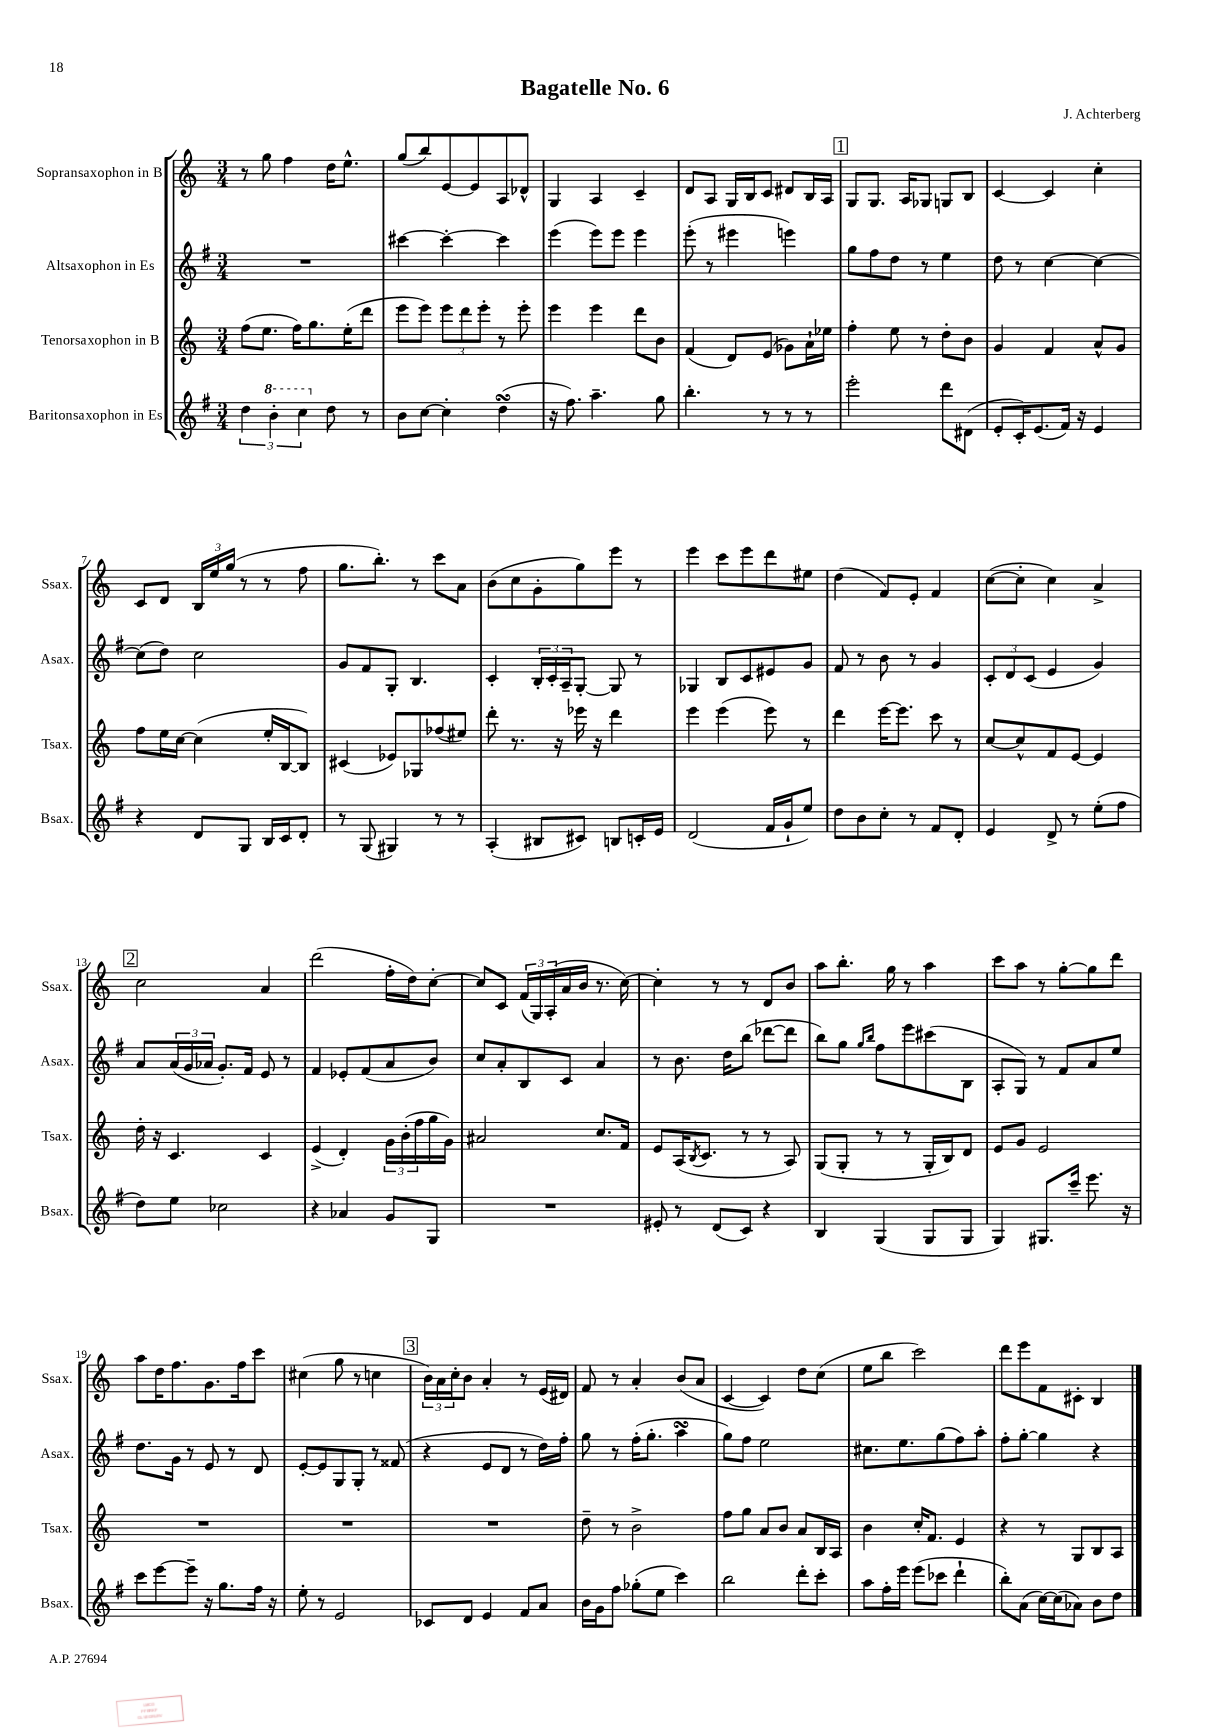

**kern	**kern	**kern	**kern
*part4	*part3	*part2	*part1
*staff4	*staff3	*staff2	*staff1
*I"Baritonsaxophon in Es	*I"Tenorsaxophon in B	*I"Altsaxophon in Es	*I"Sopransaxophon in B
*I'Bsax.	*I'Tsax.	*I'Asax.	*I'Ssax.
*clefG2	*clefG2	*clefG2	*clefG2
*k[f#]	*k[]	*k[f#]	*k[]
*M3/4	*M3/4	*M3/4	*M3/4
=1	=1	=1	=1
6dd\	(8ff\L	2.r	8r
.	8.ee\J	.	8gg\
*8va	*	*	*
6bb'\	.	.	.
.	.	.	4ff\
.	16ff\KL)	.	.
6ccc\	.	.	.
.	8.gg\	.	.
*X8va	*	*	*
8dd\	.	.	16dd\KL
.	(16ee'\K	.	8.ee^^\J
8r	8ddd\J	.	.
=2	=2	=2	=2
8b\L	8eee\L	[4ccc#X\	(8gg/L
[8cc\J	8eee\J)	.	8bb/)
4cc'\]	12eee\L	4ccc#'\_	[8e/
.	12ddd\	.	.
.	.	.	8e/]
.	12eee'\J	.	.
(4ddsSSS\	8r	4ccc#\]	8A/
.	8eee'\	.	8d-X^^/J
=3	=3	=3	=3
16r	4eee\	(4eee\	4G/
8.ff#\)	.	.	.
4.aa~\	4eee\	8eee\L)	4A/
.	.	8eee\J	.
.	8ddd\L	4eee\	4c~/
8gg\	8b\J	.	.
=4	=4	=4	=4
4.bb'\	(4f/	(8eee'\	8d/L
.	.	8r	8A/J
.	8d/L)	4eee#X\	16G/LL
.	.	.	16B/J
8r	(8e/J	.	8c/J
8r	8g-X\L)	4eeen\)	8d#X/L
8r	16a`\L	.	16B/L
.	16ee-X\JJ	.	16A/JJ
!!LO:REH:place=s1:t=1
=5	=5	=5	=5
2eee'\	4ff'\	8gg\L	8G/L
.	.	8ff#\	8.G/J
.	8ee\	8dd\J	.
.	.	.	16A/KL
.	8r	8r	8G-X/J
8ddd\L	8dd'\L	4ee\	8Gn/L
(8d#X\J	8b\J	.	8B/J
=6	=6	=6	=6
8e'/L	4g/	8dd\	[4c/
16c'/K)	.	8r	.
(8.e/	.	.	.
.	4f/	[4cc\	4c/]
16f#/Jk)	.	.	.
16r	.	.	.
4e/	8a^^/L	4cc\_	4cc'\
.	8g/J	.	.
!!LO:LB:g=z
=7	=7	=7	=7
4r	8ff\L	(8cc\L]	8c/L
.	16ee\L	8dd\J)	8d/J
.	[16cc\JJ	.	.
8d/L	(4cc\]	2cc\	24B/LL
.	.	.	24ee/
.	.	.	(24gg/JJ
8G/J	.	.	8r
16B/LL	16ee'/LL	.	8r
16c/J	[16B/J	.	.
8d'/J	8B/J])	.	8ff\
=8	=8	=8	=8
8r	(4c#X/	8g/L	8.gg\L
(8G/	.	8f#/	.
.	.	.	8.bb'\J)
4G#X/)	8e-X/L)	8G'/J	.
.	8G-X/	4.B/	8r
8r	(8ff-X/	.	8ccc\L
8r	8ee#X/J)	.	8a\J
=9	=9	=9	=9
(4A'/	8ddd'\	4c'/	(8b\L
.	8.r	.	8cc\
8B#X/L	.	24B'/LL	8g'\
.	.	24c'/	.
.	16r	.	.
.	.	24A~/J	.
8c#X/J)	16eee-X\	[8G'/J	8gg\)
.	16r	.	.
8Bn/L	4ddd\	8G/]	8eee\J
16cn'/L	.	8r	8r
16e/JJ	.	.	.
=10	=10	=10	=10
(2d/	4eee\	4G-X/	4eee\
.	(4eee\	8B/L	8ccc\L
.	.	8c/	8eee\
16f#/LL	8eee\)	8e#X/	8ddd\
16g`/J	.	.	.
8ee/J)	8r	8g/J	8ee#X\J
=11	=11	=11	=11
8dd\L	4ddd\	8f#/	(4dd\
8b\	.	8r	.
8cc'\J	[16eee\KL	8b\	8f/L)
.	8.eee\J]	.	.
8r	.	8r	8e'/J
8f#/L	8ccc\	4g/	4f/
8d'/J	8r	.	.
=12	=12	=12	=12
4e/	[8cc/L	12c'/L	([8cc\L
.	.	12d/	.
.	8cc^^/]	.	8cc'\J]
.	.	(12c/J	.
8d^/	8f/	4e/	4cc\)
8r	[8e/J	.	.
(8ee'\L	4e/]	4g/)	4a^/
8ff#\J	.	.	.
!!LO:LB:g=z
!!LO:REH:place=s1:t=2
=13	=13	=13	=13
8dd\L)	16dd'\	8a/L	2cc\
.	16r	.	.
8ee\J	4.c/	(24a/L	.
.	.	24g/	.
.	.	24a-X/JJ	.
2cc-X\	.	8.g'/L)	.
.	.	16f#/Jk	.
.	4c/	8e/	4a/
.	.	8r	.
=14	=14	=14	=14
4r	(4e^/	4f#/	(2ddd\
4a-X/	4d'/)	8e-X'/L	.
.	.	(8f#/	.
8g/L	24g\LL	8a/	16ff'\LL
.	(24b'\	.	.
.	.	.	16dd\J)
.	24ff\	.	.
8G/J	16gg\	8b/J)	[8cc'\J
.	16g\JJ)	.	.
=15	=15	=15	=15
2.r	2a#X/	8cc/L	8cc/L]
.	.	8a'/	8c/J
.	.	8B/	(24f/LL
.	.	.	24G/)
.	.	.	(24A'/
.	.	8c/J	16a/
.	.	.	16b/JJ
.	8.cc/L	4a/	8.r
.	16f/Jk	.	[16cc\)
=16	=16	=16	=16
8e#X'/	8e/L	8r	4cc'\]
8r	(16A/K	8.b\	.
.	8qB/	.	.
.	8.c/J	.	.
(8d/L	.	.	8r
.	.	16dd\KL	.
8c/J)	8r	(8bb\J	8r
4r	8r	[8ddd-X\L	8d/L
.	8A/)	8ddd-\J]	8b/J
=17	=17	=17	=17
4B/	(8G/L	8bb\L)	8aa\L
.	8G'/J	8gg\J	8.bb'\J
.	.	16qqgg/LL	.
.	.	16qqbb/JJ	.
(4G/	8r	8ff#\L	.
.	.	.	16gg\
.	8r	8eee\	8r
8G/L	16G'/LL	(8ccc#X\	4aa\
.	16B/J)	.	.
8G/J	8d/J	8B\J	.
=18	=18	=18	=18
4G/)	8e/L	8A'/L	8ccc\L
.	8g/J	8G/J)	8aa\J
8.G#X/L	2e/	8r	8r
.	.	8f#/L	[8gg'\L
16ccc~/Jk	.	.	.
8.eee\	.	8a/	8gg\]
.	.	8ee/J	8ddd\J
16r	.	.	.
!!LO:LB:g=z
=19	=19	=19	=19
8ccc\L	2.r	8.dd\L	8aa\L
[8eee\	.	.	16dd\K
.	.	16g\Jk	8.ff\
8eee~\J]	.	8r	.
16r	.	8e/	8.g\
8.gg\L	.	.	.
.	.	8r	.
.	.	.	16ff\k
16ff#\Jk	.	8d/	8ccc\J
16r	.	.	.
=20	=20	=20	=20
8ee'\	2.r	[8e'/L	(4cc#X\
8r	.	8e/]	.
2e/	.	8G/	8gg\
.	.	8G'/J	8r
.	.	8r	4ccn\
.	.	(8f##X/	.
!!LO:REH:place=s1:t=3
=21	=21	=21	=21
8c-X/L	2.r	4r	24b\LL)
.	.	.	24a\
.	.	.	24cc'\J
8d/J	.	.	8b\J
4e/	.	8e/L	4a'/
.	.	8d/J	.
8f#/L	.	8r	8r
8a/J	.	16dd\LL)	(16e/LL
.	.	16ff#'\JJ	16d#X/JJ)
=22	=22	=22	=22
16b\LL	8dd~\	8gg\	8f/
16g\J	.	.	.
8ff#\J	8r	8r	8r
(8gg-X'\L	2b^\	(16ff#'\KL	4a'/
.	.	8.gg'\J	.
8ee\J	.	.	.
4ccc\)	.	4aasSSS\	(8b/L
.	.	.	8a/J
=23	=23	=23	=23
2bb\	8ff\L	8gg\L)	[4c/
.	8gg\J	8ff#\J	.
.	8a/L	2ee\	4c/])
.	8b/J	.	.
8ddd'\L	8a/L	.	8dd\L
8ccc'\J	16B/L	.	(8cc\J
.	16A/JJ	.	.
=24	=24	=24	=24
8aa\L	4b\	8.cc#X\L	8ee\L
16ff#'\L	.	.	8bb\J
16eee\JJ	.	8.ee\	.
(8eee\L	16cc'/KL	.	2ccc\)
.	8.f/J	.	.
8ccc-X\J	.	(8gg\	.
4ddd`\	4e/	8ff#\)	.
.	.	8aa'\J	.
=25	=25	=25	=25
8bb'\L)	4r	8ff#'\L	8ddd\L
(8a\J	.	[8gg'\J	8eee\
[16cc\LL)	8r	4gg\]	8f\
(16cc\J]	.	.	.
8a-X\J)	8G/L	.	8c#X'\J
8b\L	8B/	4r	4B/
8dd\J	8A/J	.	.
==	==	==	==
*-	*-	*-	*-
